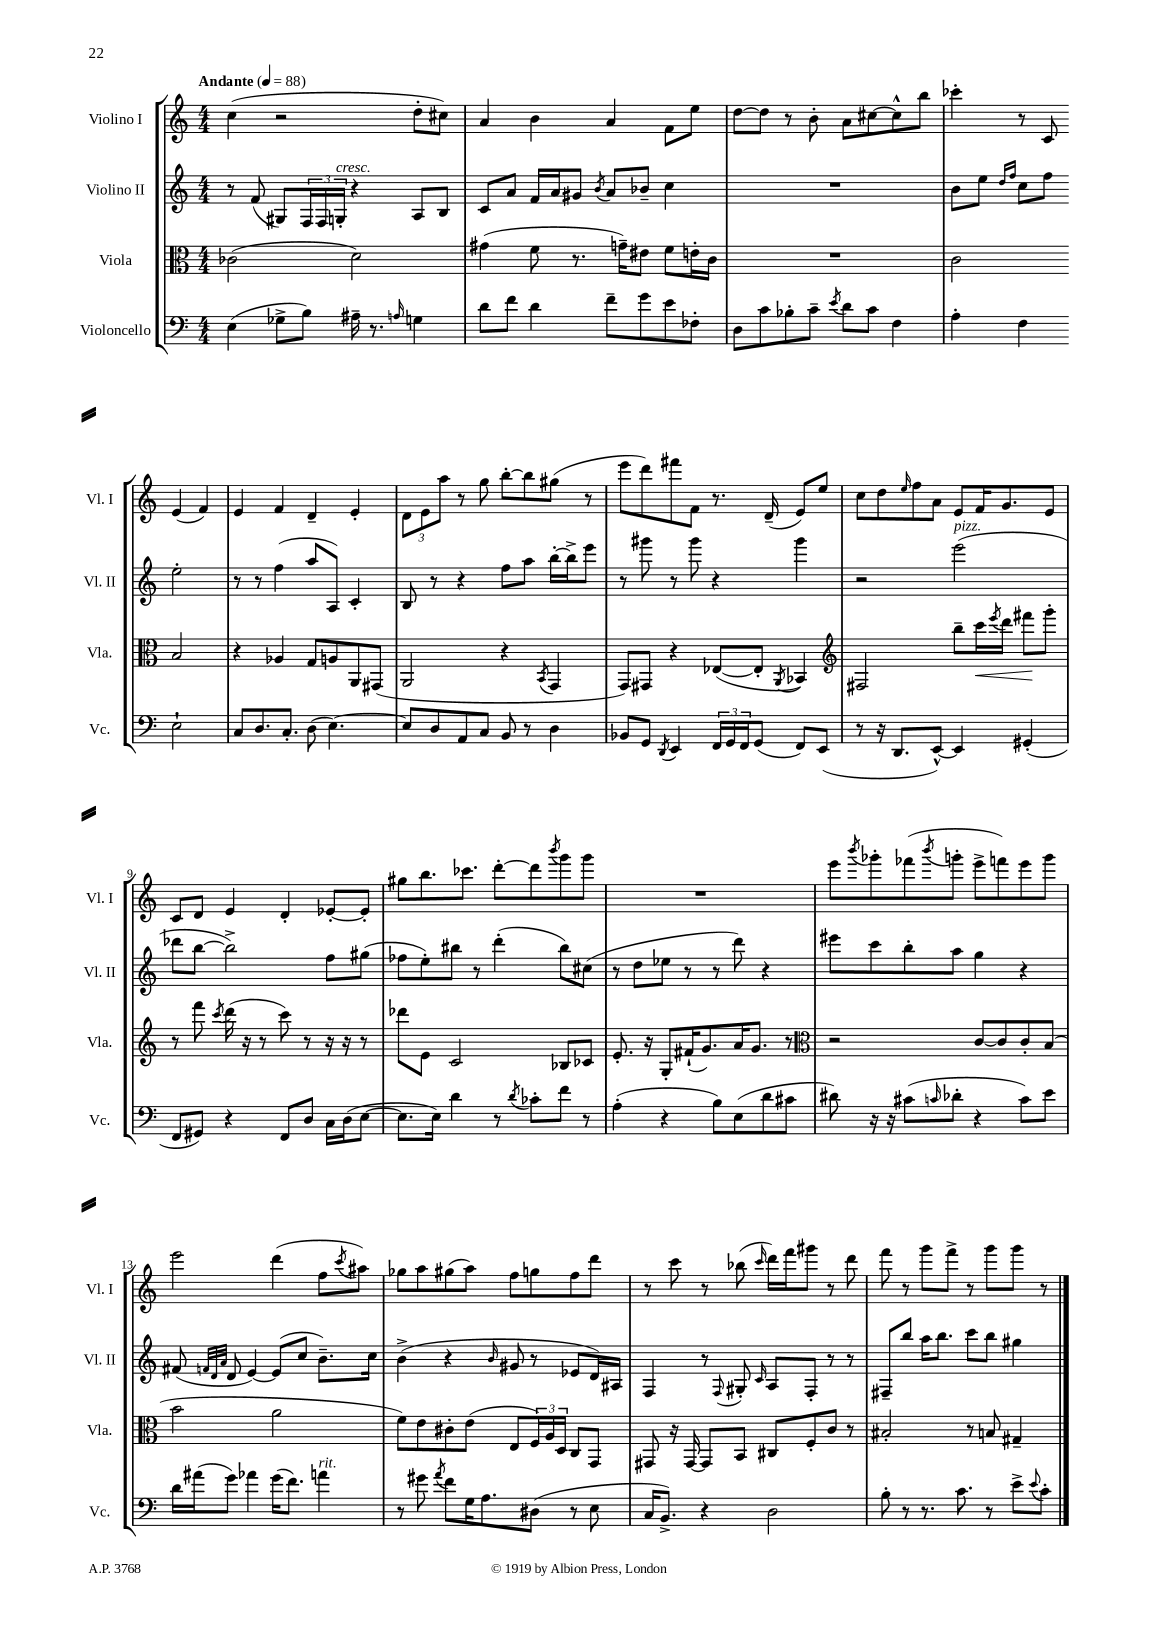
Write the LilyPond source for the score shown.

<<
\new StaffGroup <<
\new Staff = "s0" \with { instrumentName = "Violino I" shortInstrumentName = "Vl. I" } {
    \clef treble \key c \major \numericTimeSignature \time 4/4 \tempo "Andante" 4 = 88
    c''4( r2 d''8-. cis''8) |
    a'4 b'4 a'4 f'8 e''8 |
    d''8~ d''8 r8 b'8-. a'8 cis''8~ cis''8-^ b''8 |
    ces'''4-. r8 c'8 e'4( f'4) |
    e'4 f'4 d'4-- e'4-. |
    \tuplet 3/2 { d'8 e'8 a''8 } r8 g''8 b''8~-. b''8 gis''8( r8 |
    e'''8 d'''8) fis'''8 f'8 r8. d'16--( e'8) e''8 |
    c''8 d''8 \grace { e''16 } f''8 a'8 e'8 f'16 g'8. e'8 |
    c'8 d'8 e'4 d'4-. ees'8~-. ees'8-. |
    gis''8 b''8. ces'''8. d'''8~-. d'''8 \acciaccatura { b'''8 } g'''8 g'''8 |
    R1 |
    e'''8 \acciaccatura { b'''8 } ges'''8-. fes'''8( \acciaccatura { b'''8 } g'''8-. e'''8-> f'''8) e'''8 g'''8 |
    e'''2 d'''4( f''8 \acciaccatura { c'''8 } ais''8) |
    ges''8 a''8 gis''8( a''8) f''8 g''8 f''8 d'''8 |
    r8 c'''8 r8 bes''8( \grace { c'''16 } d'''16) f'''16 gis'''8 r8 d'''8 |
    f'''8 r8 g'''8 f'''8-> r8 g'''8 g'''8 r8 \bar "|." |
}
\new Staff = "s1" \with { instrumentName = "Violino II" shortInstrumentName = "Vl. II" } {
    \clef treble \key c \major \numericTimeSignature \time 4/4
    r8 f'8( gis8) \tuplet 3/2 { f16 f16 g16-.^\markup { \italic "cresc." } } r4 a8 b8 |
    c'8 a'8 f'16 a'16 gis'8 \acciaccatura { b'8 } a'8 bes'8-- c''4 |
    R1 |
    b'8 e''8 \grace { d''16 f''16 } c''8 f''8 e''2-. |
    r8 r8 f''4( a''8 a8) c'4-. |
    b8 r8 r4 f''8 a''8 b''16~-. b''16-> e'''8 |
    r8 gis'''8 r8 gis'''8 r4 gis'''4 |
    r2 e'''2^\markup { \italic "pizz." }( |
    des'''8 b''8~ b''2->) f''8 gis''8( |
    fes''8 e''8-.) bis''8 r8 d'''4-.( bis''8) cis''8( |
    r8 d''8 ees''8 r8 r8 d'''8) r4 |
    eis'''8 c'''8 b''8-. a''8 g''4 r4 |
    fis'8( \grace { f'32 d'32 a'32 } d'8 e'4~) e'8( c''8 b'8.--) c''16 |
    b'4->( r4 \grace { b'16 } gis'8 r8 ees'8 d'16) ais16 |
    f4 r8 \appoggiatura { f8 } gis8-. \grace { c'16 } a8 f8-. r8 r8 |
    fis8-- b''8 a''16 b''8. c'''8 b''8 gis''4 \bar "|." |
}
\new Staff = "s2" \with { instrumentName = "Viola" shortInstrumentName = "Vla." } {
    \clef alto \key c \major \numericTimeSignature \time 4/4
    ces'2( d'2) |
    gis'4( f'8 r8. g'16--) eis'8 f'8 e'16-. c'16 |
    R1 |
    c'2 b2 |
    r4 aes4 g8 a8 a,8 gis,8( |
    a,2 r4 \acciaccatura { b,8 } g,4 |
    g,8) gis,8 r4 ees8~( ees8-. \acciaccatura { a,8 } bes,4) |
    \clef treble fis2 b''8-- c'''16\< \acciaccatura { e'''8 } d'''16 fis'''8\! g'''8-. |
    r8 f'''8 \acciaccatura { c'''8 } d'''16( r16 r8 c'''8) r8 r16 r16 r8 |
    des'''8 e'8 c'2 bes8 ces'8 |
    e'8.-. r16 g8-. fis'16-!( g'8.) a'16 g'8. r8 |
    \clef alto r2 c'8~ c'8 c'8-. b8( |
    b'2 a'2 |
    f'8) e'8 cis'8-. e'8( e8 \tuplet 3/2 { f16) a16 d16 } c8 g,8 |
    gis,8 r16 gis,16~ gis,8 b,8 cis8 f8-. c'8 r8 |
    bis2-. r8 b8 gis4-- \bar "|." |
}
\new Staff = "s3" \with { instrumentName = "Violoncello" shortInstrumentName = "Vc." } {
    \clef bass \key c \major \numericTimeSignature \time 4/4
    e4( ges8-> b8) ais16-- r8. \grace { a16 } g4 |
    d'8 f'8 d'4 f'8-- g'8 e'8 fes8-. |
    d8 c'8 bes8-. c'8-- \acciaccatura { e'8 } d'8 c'8 f4 |
    a4-. f4 e2-! |
    c8 d8. c8.-. d8( e4.~) |
    e8 d8 a,8 c8 b,8 r8 d4 |
    bes,8 g,8 \acciaccatura { d,8 } e,4 \tuplet 3/2 { f,16 g,16 f,16 } g,8( f,8) e,8( |
    r8 r16 d,8. e,8~-^) e,4 gis,4-.( |
    f,8 gis,8) r4 f,8 d8 c16 d16( e8~ |
    e8. e16) d'4 r8 \acciaccatura { d'8 } ces'8-. f'8 r8 |
    a4-.( r4 b8) e8( d'8 cis'8 |
    dis'8) r16 r16 cis'8( \grace { c'16 } des'8-. r4 c'8) e'8 |
    d'16 ais'16( g'8) aes'4 g'16( f'8.) a'4^\markup { \italic "rit." } |
    r8 gis'8 \acciaccatura { a'8 } f'8 g16 a8. dis8( r8 e8 |
    c16 b,8.->) r4 d2 |
    b8-. r8 r8. c'8. r8 e'8-> \appoggiatura { e'8 } c'8-. \bar "|." |
}
>>
>>
